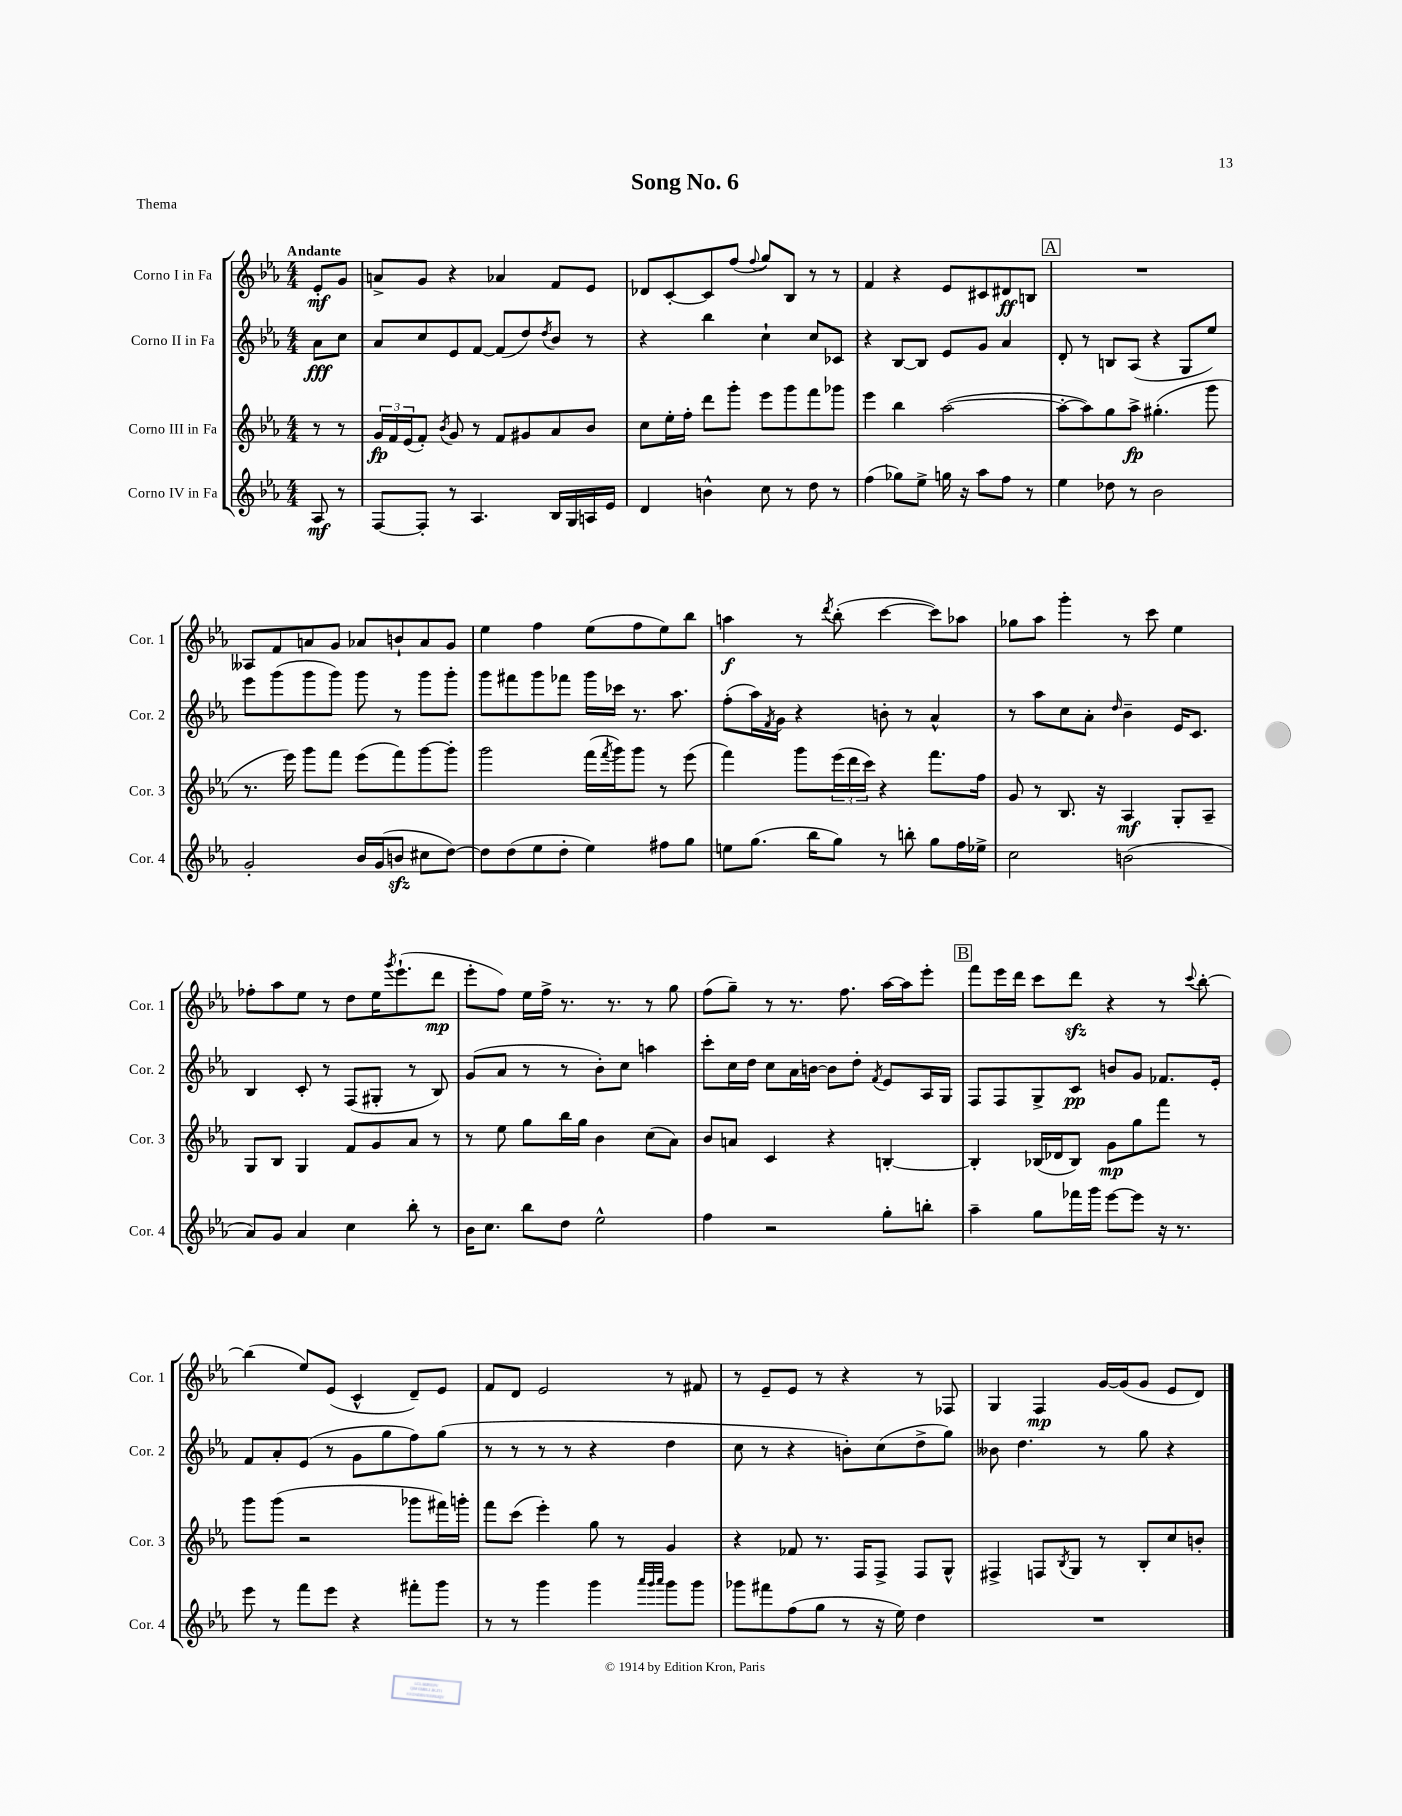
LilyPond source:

\header { title = "Song No. 6" piece = "Thema" }
<<
\new StaffGroup <<
\new Staff = "s0" \with { instrumentName = "Corno I in Fa" shortInstrumentName = "Cor. 1" } {
    \clef treble \key ees \major \numericTimeSignature \time 4/4 \partial 4 \tempo "Andante"
    ees'8-.\mf g'8 |
    a'8-> g'8 r4 aes'4 f'8 ees'8 |
    des'8 c'8~-. c'8 f''8( \appoggiatura { f''8 } g''8) bes8 r8 r8 |
    f'4 r4 ees'8 cis'8 dis'8\ff b8 |
    \mark \markup { \box "A" } R1 |
    aeses8 f'8 a'8 g'8 aes'8 b'8-! aes'8 g'8 |
    ees''4 f''4 ees''8( f''8 ees''8) bes''8 |
    a''4\f r8 \acciaccatura { d'''8 } bes''8-.( c'''4~ c'''8) aes''8 |
    ges''8 aes''8 g'''4-. r8 c'''8 ees''4 |
    fes''8-. aes''8 ees''8 r8 d''8 ees''16 \acciaccatura { g'''8 } ees'''8.-!( d'''8\mp |
    ees'''8-. f''8) ees''16 f''16-> r8. r8. r8 g''8 |
    f''8( g''8--) r8 r8. f''8. aes''16~ aes''16 ees'''8-. |
    \mark \markup { \box "B" } f'''8 ees'''16 d'''16 c'''8 d'''8\sfz r4 r8 \appoggiatura { c'''8 } bes''8~-. |
    bes''4( ees''8) ees'8( c'4-^ d'8--) ees'8 |
    f'8 d'8 ees'2 r8 fis'8 |
    r8 ees'8-- ees'8 r8 r4 r8 fes8 |
    g4 f4\mp g'16~ g'16( g'8 ees'8 d'8) \bar "|." |
}
\new Staff = "s1" \with { instrumentName = "Corno II in Fa" shortInstrumentName = "Cor. 2" } {
    \clef treble \key ees \major \numericTimeSignature \time 4/4 \partial 4
    aes'8\fff c''8 |
    aes'8 c''8 ees'8 f'8~ f'8( d''8) \acciaccatura { d''8 } bes'8 r8 |
    r4 bes''4 c''4-! c''8 ces'8 |
    r4 bes8~ bes8 ees'8 g'8 aes'4 |
    \mark \markup { \box "A" } d'8-. r8 b8 aes8( r4 g8 ees''8) |
    ees'''8 g'''8( g'''8 g'''8) g'''8 r8 g'''8 g'''8-. |
    g'''8 fis'''8 g'''8 fes'''8 g'''16 ces'''16 r8. aes''8. |
    f''8-.( aes''16) \acciaccatura { f'8 } g'16 r4 b'8-. r8 aes'4-^ |
    r8 aes''8 c''8 aes'8-. \grace { d''16 } bes'4-- ees'16 c'8. |
    bes4 c'8-. r8 f8( gis8-. r8 bes8) |
    g'8( aes'8 r8 r8 bes'8-.) c''8 a''4 |
    c'''8-. c''16 d''16 c''8 aes'16 b'16~ b'8 d''8-. \acciaccatura { f'8 } ees'8 aes16 g16 |
    \mark \markup { \box "B" } f8 f8 g8-> c'8\pp b'8 g'8 fes'8. ees'16-. |
    f'8 aes'8-. ees'8( r8 g'8 g''8 f''8) g''8( |
    r8 r8 r8 r8 r4 d''4 |
    c''8 r8 r4 b'8-.) c''8( d''8-> g''8) |
    beses'8 d''4. r8 g''8 r4 \bar "|." |
}
\new Staff = "s2" \with { instrumentName = "Corno III in Fa" shortInstrumentName = "Cor. 3" } {
    \clef treble \key ees \major \numericTimeSignature \time 4/4 \partial 4
    r8 r8 |
    \tuplet 3/2 { g'16\fp f'16 ees'16( } f'8-.) \acciaccatura { bes'8 } g'8 r8 f'8 gis'8 aes'8 bes'8 |
    c''8 ees''16-. f''16-. d'''8 g'''8-. ees'''8 g'''8 f'''8 ges'''8 |
    ees'''4 bes''4 aes''2~( |
    \mark \markup { \box "A" } aes''8~-. aes''8) g''8 aes''8->\fp gis''4.-.( g'''8 |
    r8. ees'''16) g'''8 f'''8 ees'''8( f'''8) g'''8~ g'''8-. |
    g'''2 f'''16( \acciaccatura { f'''8 } g'''16) g'''8 r8 ees'''8( |
    f'''4) g'''8 \tuplet 3/2 { ees'''16( d'''16 c'''16) } r4 f'''8. f''16 |
    g'8 r8 bes8. r16 aes4\mf g8-. aes8-- |
    g8 bes8 g4 f'8 g'8 aes'8 r8 |
    r8 ees''8 g''8 bes''16 g''16 bes'4 c''8( aes'8) |
    bes'8 a'8 c'4 r4 b4~-. |
    \mark \markup { \box "B" } b4-. bes16( des'16 bes8) g'8\mp g''8 f'''8 r8 |
    g'''8 g'''8( r2 ges'''8 fis'''16) g'''16-. |
    f'''8 c'''8( ees'''4-.) g''8 r8 g'4 |
    r4 fes'8 r8. f16 f8-> f8 g8-^ |
    fis4-> f8 \acciaccatura { bes8 } g8 r8 bes8-. c''8 b'8-. \bar "|." |
}
\new Staff = "s3" \with { instrumentName = "Corno IV in Fa" shortInstrumentName = "Cor. 4" } {
    \clef treble \key ees \major \numericTimeSignature \time 4/4 \partial 4
    aes8\mf r8 |
    f8~ f8-. r8 aes4. bes16 g16 a16 ees'16 |
    d'4 b'4-^ c''8 r8 d''8 r8 |
    f''4( ges''8) ees''8-> g''16 r16 aes''8 f''8 r8 |
    \mark \markup { \box "A" } ees''4 des''8 r8 bes'2 |
    g'2-. bes'16 g'16( b'8\sfz cis''8 d''8~) |
    d''8 d''8( ees''8 d''8-. ees''4) fis''8 g''8 |
    e''8 g''8.( bes''16 g''8) r8 b''8-. g''8 f''16 ees''16-> |
    c''2 b'2( |
    aes'8) g'8 aes'4 c''4 bes''8-. r8 |
    bes'16 c''8. bes''8 d''8 ees''2-^ |
    f''4 r2 g''8-. b''8-. |
    \mark \markup { \box "B" } aes''4-- g''8 fes'''16 g'''16 ees'''8~ ees'''8 r16 r8. |
    ees'''8 r8 f'''8 ees'''8 r4 fis'''8-. g'''8 |
    r8 r8 g'''4 g'''4 \grace { aes'''32 g'''32 aes'''32 } g'''8 g'''8 |
    ges'''8 fis'''8 f''8( g''8 r8 r16 ees''16) d''4 |
    R1 \bar "|." |
}
>>
>>
\layout { \context { \Score \remove "Bar_number_engraver" } }
